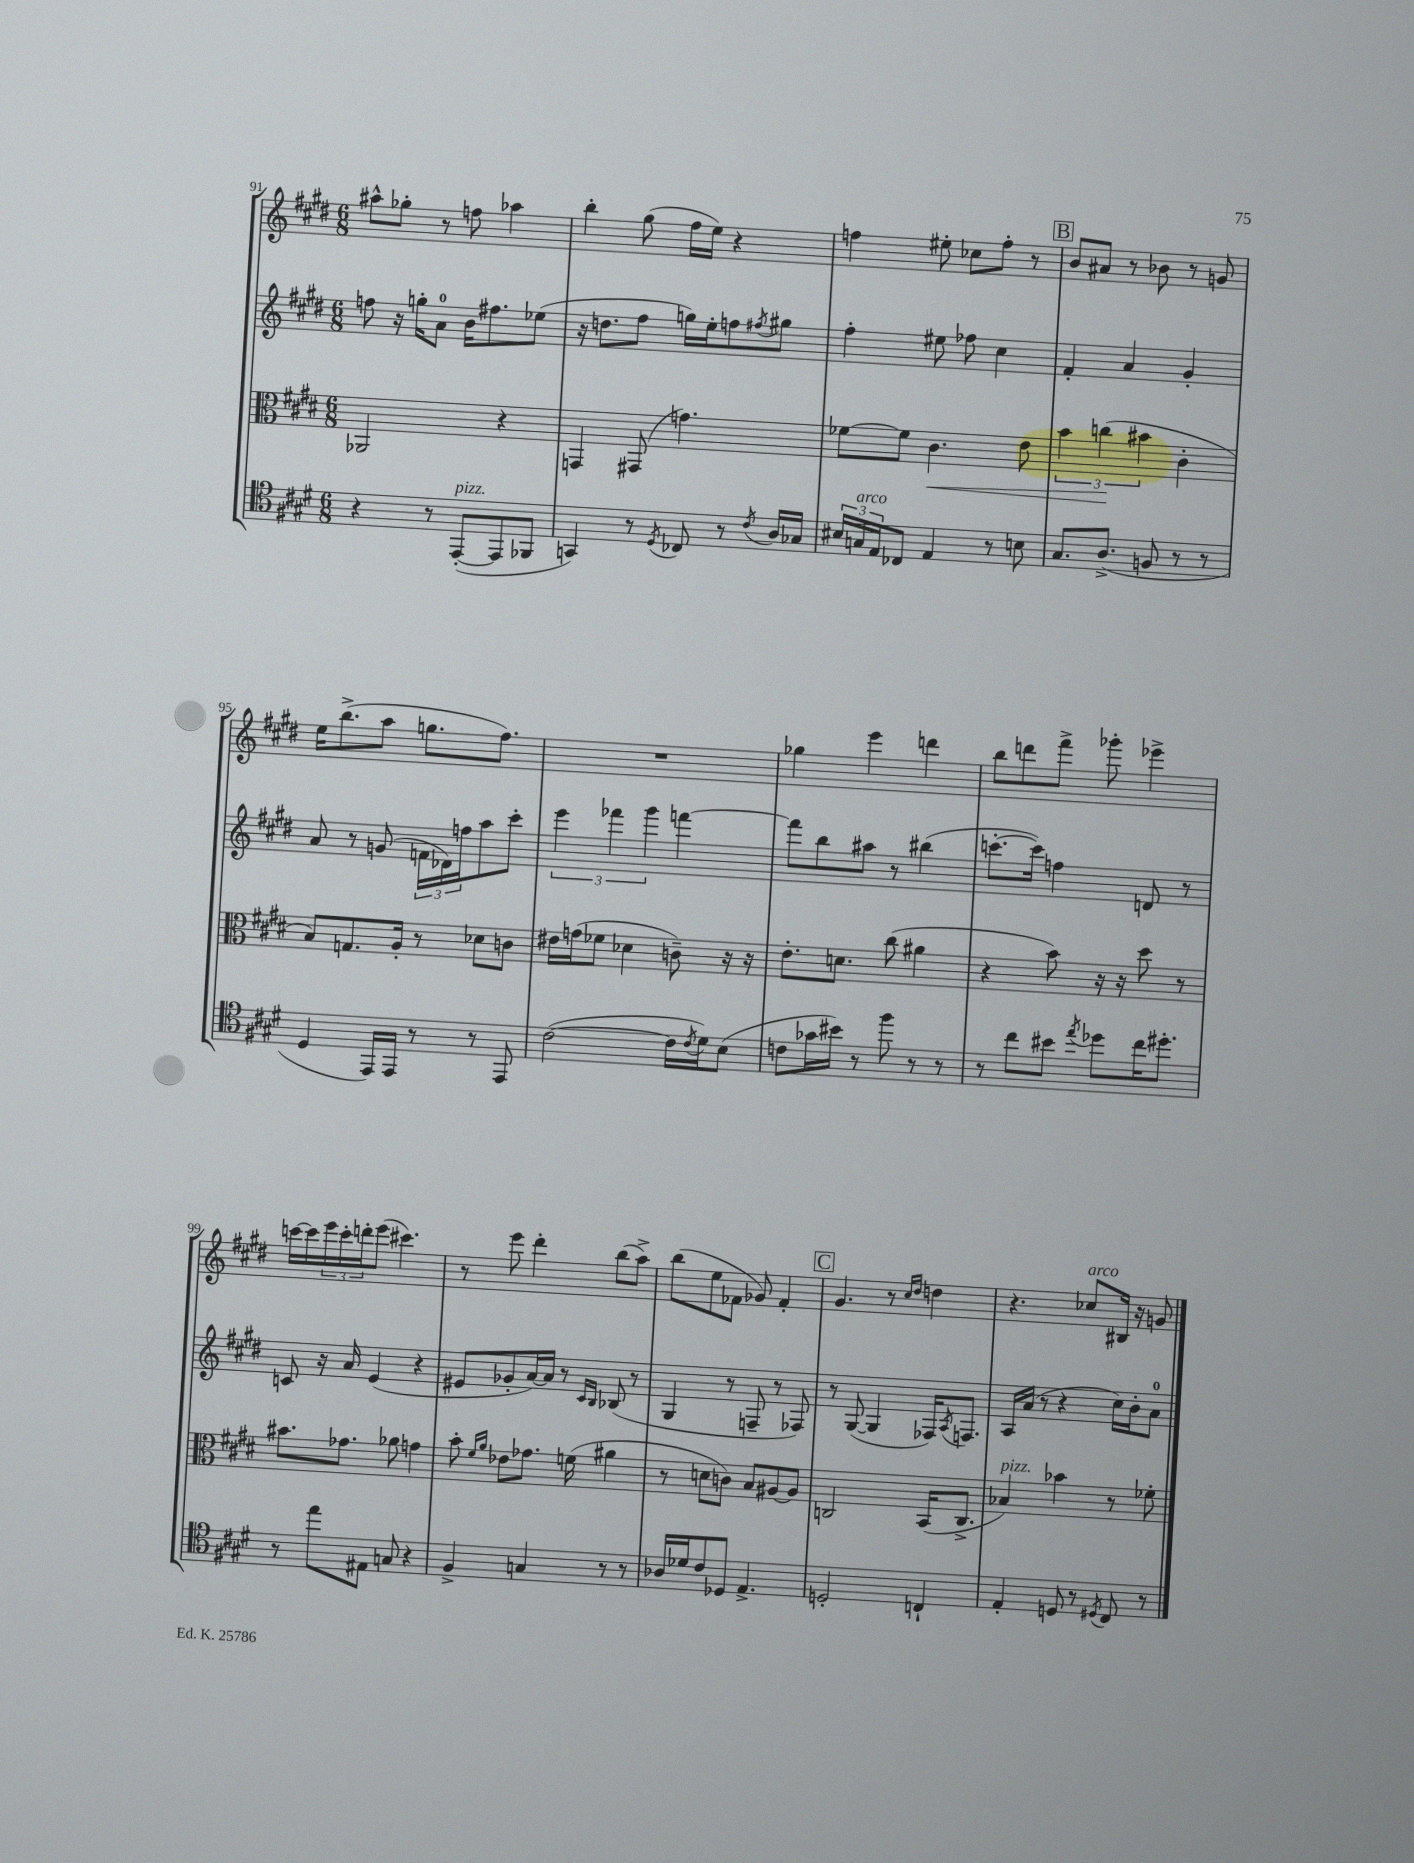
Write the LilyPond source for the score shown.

<<
\new StaffGroup <<
\new Staff = "s0" {
    \clef treble \key e \major \numericTimeSignature \time 6/8
    ais''8-^ ges''8-. r8 f''8 aes''4 |
    b''4-. gis''8( fis''16 e''16) r4 |
    f''4 eis''8-. ces''8 f''8-. r8 |
    \mark \markup { \box "B" } b'8 ais'8 r8 bes'8 r8 g'8 |
    e''16 b''8.->( a''8 g''8. fis''8.) |
    R2. |
    ges''4 e'''4 d'''4 |
    b''8 d'''8 fis'''8-> ges'''8-. ees'''4-> |
    c'''16~ c'''16 \tuplet 3/2 { e'''16 c'''16-. d'''16-. } e'''8( cis'''4.) |
    r8 e'''8 dis'''4-. b''8( a''8->) |
    b''8( e''8 fes'8 ges'8) fes'4-. |
    \mark \markup { \box "C" } gis'4. r8 \grace { cis''16 dis''16 } d''4 |
    r4. ces''8^\markup { \italic "arco" } bis16 r16 g'8 \bar "|." |
}
\new Staff = "s1" {
    \clef treble \key e \major \numericTimeSignature \time 6/8
    f''8 r16 g''16-. a'8-0 b'16 fis''8. ees''8( |
    r16 d''8. fis''8 g''16) e''16-. f''8 \acciaccatura { fis''8 } gis''8 |
    fis''4-. eis''8 fes''8 cis''4 |
    \mark \markup { \box "B" } fis'4-. a'4 gis'4-. |
    a'8 r8 g'8( \tuplet 3/2 { f'16 des'16) f''16 } a''8 cis'''8-. |
    \tuplet 3/2 { e'''4 fes'''4 gis'''4 } f'''4~ |
    f'''8 b''8 ais''8 r8 bis''4( |
    c'''8.~-. c'''16) f''4 d'8 r8 |
    c'8 r16 a'16 e'4( r4 |
    eis'8 ges'8-. a'16~) a'16 r8 \grace { cis'16 b16 } bes8( r8 |
    gis4 r8 f8-- r8 fes8) |
    \mark \markup { \box "C" } r8 gis8~( gis4 fes16) \acciaccatura { a8 } f8. |
    a16 a'16( r8 r4 cis''16) b'16-. a'8-0 \bar "|." |
}
\new Staff = "s2" {
    \clef alto \key e \major \numericTimeSignature \time 6/8
    aes,2 r4 |
    g,4 gis,8( g'4.) |
    fes'8~ fes'8 cis'4.\< e'8 |
    \mark \markup { \box "B" } \tuplet 3/2 { b'4 c''4\!( bis'4 } cis'4-. |
    b8) g8. a16-. r8 des'8 c'8 |
    eis'16 g'16( fes'8 des'4 c'8--) r16 r16 |
    e'8.-. d'8. cis''8( ais'4 |
    r4 b'8) r16 r16 dis''8 r8 |
    bis'8. ges'8. aes'8 g'4 |
    b'8-. \grace { fis'16 a'16 } ees'8 ges'8. f'16( ais'4 |
    r8 d'8 c'8) b8 ais8~ ais8 |
    \mark \markup { \box "C" } c2 b,16( c8.-> |
    bes4^\markup { \italic "pizz." }) bes'4 r8 fes'8-. \bar "|." |
}
\new Staff = "s3" {
    \clef tenor \key e \major \numericTimeSignature \time 6/8
    r4 r8 e,8~-.^\markup { \italic "pizz." }( e,8 fes,8 |
    g,4) r8 \acciaccatura { dis8 } ces8 r8 \acciaccatura { cis'8 } a16 ges16 |
    \tuplet 3/2 { bis16 g16^\markup { \italic "arco" } e16 } ces8 e4 r8 b8 |
    \mark \markup { \box "B" } gis8. a8.->( f8 r8 r8 |
    dis4 e,16) e,16 r8 r8 e,8 |
    cis'2~( cis'16 \acciaccatura { cis'8 } dis'16) b8( |
    c'8 ges'16 bis'16) r8 fis''8 r8 r8 |
    r8 cis''8 bis'8 \acciaccatura { e''8 } des''8 cis''16 dis''8.-. |
    r8 e''8 eis8 g8 r4 |
    fis4-> g4 r8 r8 |
    aes16 des'16 cis'8 des8 e4.-> |
    \mark \markup { \box "C" } d2-. c4-! |
    e4-. d8 r8 \acciaccatura { dis8 } cis8 r8 \bar "|." |
}
>>
>>
\layout { \context { \Score currentBarNumber = #91 } }
